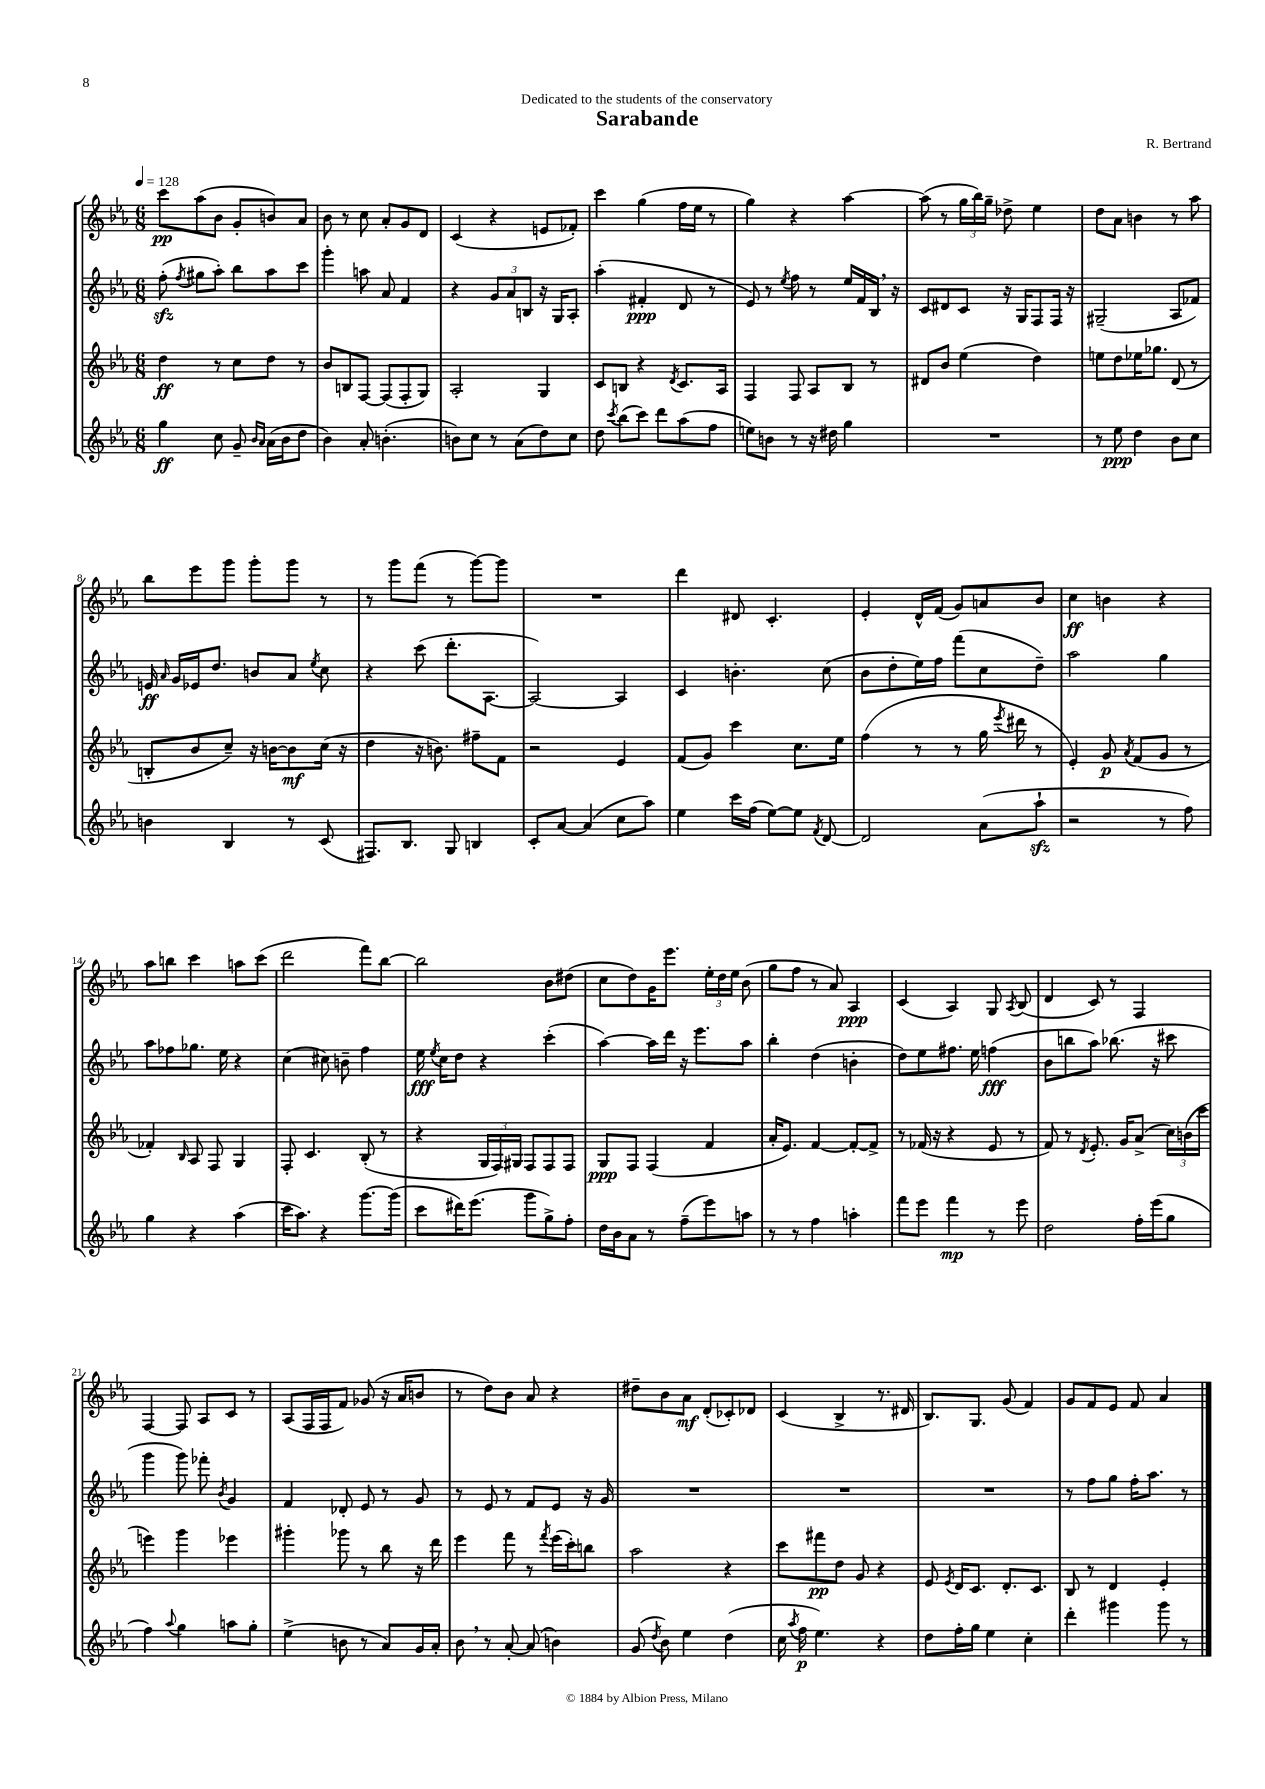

**kern	**dynam	**kern	**dynam	**kern	**dynam	**kern	**dynam
*part4	*part4	*part3	*part3	*part2	*part2	*part1	*part1
*staff4	*staff4	*staff3	*staff3	*staff2	*staff2	*staff1	*staff1
*clefG2	*	*clefG2	*	*clefG2	*	*clefG2	*
*k[b-e-a-]	*	*k[b-e-a-]	*	*k[b-e-a-]	*	*k[b-e-a-]	*
*M6/8	*	*M6/8	*	*M6/8	*	*M6/8	*
*MM128	*	*MM128	*	*MM128	*	*MM128	*
=1	=1	=1	=1	=1	=1	=1	=1
4gg\	ff	4dd\	ff	(8ffzz'\	.	8ccc\L	pp
.	.	.	.	8qff/	.	.	.
.	.	.	.	8gg#X\L	.	(8aa-\	.
8cc\	.	8r	.	8aa-'\J)	.	8b-\J	.
8g~/	.	8cc\L	.	8bb-\L	.	8g'/L	.
16qqb-/LL	.	.	.	.	.	.	.
16qqa-/JJ	.	.	.	.	.	.	.
(16a-\LL	.	8dd\J	.	8aa-\	.	8bn/)	.
16b-\J	.	.	.	.	.	.	.
8dd\J	.	8r	.	8ccc\J	.	8a-/J	.
=2	=2	=2	=2	=2	=2	=2	=2
4b-\)	.	8b-/L	.	4ggg'\	.	8b-\	.
.	.	8Bn/	.	.	.	8r	.
8a-'/	.	[8F/J	.	8aan\	.	8cc\	.
(4.bn'\	.	(8F/L]	.	8a-/	.	8a-'/L	.
.	.	8F'/	.	4f/	.	8g/	.
.	.	8G/J)	.	.	.	8d/J	.
=3	=3	=3	=3	=3	=3	=3	=3
8bn\L)	.	2A-'/	.	4r	.	(4c/	.
8cc\J	.	.	.	.	.	.	.
8r	.	.	.	12g/L	.	4r	.
.	.	.	.	12a-/	.	.	.
(8a-\L	.	.	.	.	.	.	.
.	.	.	.	12Bn/J	.	.	.
8dd\)	.	4G/	.	16r	.	8en/L	.
.	.	.	.	16G/KL	.	.	.
8cc\J	.	.	.	8A-'/J	.	8f-X'/J)	.
=4	=4	=4	=4	=4	=4	=4	=4
8dd\	.	8c/L	.	(4aa-'\	.	4ccc\	.
8qccc/	.	.	.	.	.	.	.
(8bb-\L	.	8Bn/J	.	.	.	.	.
8ccc\J)	.	4r	.	4f#X'/	ppp	(4gg\	.
8ddd\L	.	.	.	.	.	.	.
.	.	8qd/	.	.	.	.	.
(8aa-\	.	8.c/L	.	8d/	.	16ff\LL	.
.	.	.	.	.	.	16ee-\JJ	.
8ff\J	.	.	.	8r	.	8r	.
.	.	16A-/Jk	.	.	.	.	.
=5	=5	=5	=5	=5	=5	=5	=5
8een\L)	.	4F/	.	8e-/)	.	4gg\)	.
8bn\J	.	.	.	8r	.	.	.
.	.	.	.	8qee-/	.	.	.
8r	.	8F/	.	8ff\	.	4r	.
16r	.	8A-/L	.	8r	.	.	.
16dd#X\	.	.	.	.	.	.	.
4gg\	.	8B-/J	.	16ee-/LL	.	[4aa-\	.
.	.	.	.	16f/	.	.	.
.	.	8r	.	16B-,/JJ	.	.	.
.	.	.	.	16r	.	.	.
=6	=6	=6	=6	=6	=6	=6	=6
2.r	.	8d#X/L	.	8c/L	.	(8aa-\]	.
.	.	8b-/J	.	8d#X/	.	8r	.
.	.	(4ee-\	.	8c/J	.	24gg\LL	.
.	.	.	.	.	.	24bb-\)	.
.	.	.	.	.	.	24gg~\JJ	.
.	.	.	.	16r	.	8dd-X^\	.
.	.	.	.	16G/KL	.	.	.
.	.	4dd\)	.	8F/	.	4ee-\	.
.	.	.	.	16F/Jk	.	.	.
.	.	.	.	16r	.	.	.
=7	=7	=7	=7	=7	=7	=7	=7
8r	.	8een\L	.	(2G#X~/	.	8dd\L	.
8ee-\	ppp	8dd\	.	.	.	8a-\J	.
4dd\	.	16ee-X\K	.	.	.	4bn\	.
.	.	8.gg-X\J	.	.	.	.	.
8b-\L	.	(8d/	.	8A-/L	.	8r	.
8cc\J	.	8r	.	8f-X/J)	.	8aa-\	.
!!LO:LB:g=z
=8	=8	=8	=8	=8	=8	=8	=8
4bn\	.	8Bn'/L	.	16en/	ff	8bb-\L	.
.	.	.	.	16qqa-/	.	.	.
.	.	.	.	16g/LL	.	.	.
.	.	8b-/	.	16e-X/J	.	8eee-\	.
.	.	.	.	8.dd/J	.	.	.
4B-/	.	8cc~/J)	.	.	.	8ggg\J	.
.	.	16r	.	8bn/L	.	8ggg'\L	.
.	.	[16bn\KL	.	.	.	.	.
8r	.	8b\]	mf	8a-/J	.	8ggg\J	.
.	.	.	.	8qee-/	.	.	.
(8c/	.	(16cc\Jk	.	8cc\	.	8r	.
.	.	16r	.	.	.	.	.
=9	=9	=9	=9	=9	=9	=9	=9
8.F#X/L)	.	4dd\	.	4r	.	8r	.
.	.	.	.	.	.	8ggg\L	.
8.B-/J	.	.	.	.	.	.	.
.	.	16r	.	(8ccc\	.	(8fff\J	.
.	.	8.bn\)	.	.	.	.	.
8G/	.	.	.	8.ddd'\L	.	8r	.
4Bn/	.	8ff#X~\L	.	.	.	[8ggg\L)	.
.	.	.	.	[8.A-\J	.	.	.
.	.	8f\J	.	.	.	8ggg\J]	.
=10	=10	=10	=10	=10	=10	=10	=10
8c'/L	.	2r	.	2A-/_)	.	2.r	.
[8a-/J	.	.	.	.	.	.	.
(4a-/]	.	.	.	.	.	.	.
8cc\L	.	4e-/	.	4A-/]	.	.	.
8aa-\J)	.	.	.	.	.	.	.
=11	=11	=11	=11	=11	=11	=11	=11
4ee-\	.	(8f/L	.	4c/	.	4ddd\	.
.	.	8g/J)	.	.	.	.	.
16ccc\LL	.	4ccc\	.	4.bn'\	.	8d#X/	.
(16ff\JJ	.	.	.	.	.	.	.
[8ee-\L)	.	.	.	.	.	4.c'/	.
8ee-\J]	.	8.cc\L	.	.	.	.	.
8qf/	.	.	.	.	.	.	.
[8d/	.	.	.	(8cc\	.	.	.
.	.	16ee-\Jk	.	.	.	.	.
=12	=12	=12	=12	=12	=12	=12	=12
2d/]	.	(4ff\	.	8b-\L	.	4e-'/	.
.	.	.	.	8dd'\	.	.	.
.	.	8r	.	16ee-\L)	.	16d^^/LL	.
.	.	.	.	16ff\JJ	.	(16f/JJ	.
.	.	8r	.	(8fff\L	.	8g/L)	.
(8a-\L	.	16gg\	.	8cc\	.	8an/	.
.	.	8qeee-/	.	.	.	.	.
.	.	16ddd#X\	.	.	.	.	.
8aa-zz`\J	.	8r	.	8dd~\J)	.	8b-/J	.
=13	=13	=13	=13	=13	=13	=13	=13
2r	.	4e-'/)	.	2aa-\	.	4cc\	ff
.	.	8g/	p	.	.	4bn\	.
.	.	8qa-/	.	.	.	.	.
.	.	(8f/L	.	.	.	.	.
8r	.	8g/J	.	4gg\	.	4r	.
8ff\)	.	8r	.	.	.	.	.
!!LO:LB:g=z
=14	=14	=14	=14	=14	=14	=14	=14
4gg\	.	4f-X'/)	.	8aa-\L	.	8aa-\L	.
.	.	.	.	8ff-X\	.	8bbn\J	.
.	.	16qqB-/	.	.	.	.	.
4r	.	8A-/	.	8.gg-X\J	.	4ccc\	.
.	.	8F/	.	.	.	.	.
.	.	.	.	16ee-\	.	.	.
(4aa-\	.	4G/	.	4r	.	8aan\L	.
.	.	.	.	.	.	(8ccc\J	.
=15	=15	=15	=15	=15	=15	=15	=15
16ccc\KL	.	8F'/	.	(4cc\	.	2ddd\	.
8.aa-\J)	.	.	.	.	.	.	.
.	.	4.c/	.	.	.	.	.
4r	.	.	.	8cc#X\)	.	.	.
.	.	.	.	8bn~\	.	.	.
[8.ggg\L	.	(8B-'/	.	4ff\	.	8fff\L)	.
.	.	8r	.	.	.	[8bb-\J	.
(16ggg\Jk]	.	.	.	.	.	.	.
=16	=16	=16	=16	=16	=16	=16	=16
8ccc\L	.	4r	.	16ee-\	fff	2bb-\]	.
.	.	.	.	8qee-/	.	.	.
.	.	.	.	16cc\KL	.	.	.
16ddd#X\K)	.	.	.	8dd\J	.	.	.
(8.eee-\J	.	.	.	.	.	.	.
.	.	24G/LL	.	4r	.	.	.
.	.	24F/)	.	.	.	.	.
.	.	24G#X/JJ	.	.	.	.	.
8ggg\L	.	8F/L	.	.	.	.	.
8gg^\)	.	8F/	.	(4ccc'\	.	8b-\L	.
8ff'\J	.	8F/J	.	.	.	(8dd#X\J	.
=17	=17	=17	=17	=17	=17	=17	=17
16dd\LL	.	8G/L	ppp	[4aa-\)	.	8cc\L	.
16b-\J	.	.	.	.	.	.	.
8a-\J	.	8F/J	.	.	.	8dd\)	.
8r	.	(4F/	.	16aa-\LL]	.	16g\K	.
.	.	.	.	16ddd\JJ	.	8.eee-\J	.
(8ff~\L	.	.	.	16r	.	.	.
.	.	.	.	8.eee-\L	.	.	.
8eee-\)	.	4f/	.	.	.	24ee-'\LL	.
.	.	.	.	.	.	24dd\	.
.	.	.	.	.	.	24ee-\JJ	.
8aan\J	.	.	.	8aa-\J	.	(8b-\	.
=18	=18	=18	=18	=18	=18	=18	=18
8r	.	16a-'/KL	.	4bb-'\	.	8gg\L	.
.	.	8.e-/J)	.	.	.	.	.
8r	.	.	.	.	.	8ff\J	.
4ff\	.	[4f/	.	(4dd\	.	8r	.
.	.	.	.	.	.	8a-/)	.
4aan'\	.	8f'/L_	.	4bn'\	.	4A-/	ppp
.	.	8f^/J]	.	.	.	.	.
=19	=19	=19	=19	=19	=19	=19	=19
8fff\L	.	8r	.	8dd\L)	.	(4c/	.
8eee-\J	.	(16f-X/	.	8ee-\	.	.	.
.	.	16r	.	.	.	.	.
4fff\	mp	4r	.	8.ff#X\J	.	4A-/)	.
.	.	.	.	16ee-\	.	.	.
8r	.	8e-/	.	(4ffn\	fff	8G/	.
.	.	.	.	.	.	8qA-/	.
8eee-\	.	8r	.	.	.	(8B-/	.
=20	=20	=20	=20	=20	=20	=20	=20
2dd\	.	8f/)	.	8b-\L	.	4d/	.
.	.	8r	.	8bbn\	.	.	.
.	.	8qd/	.	.	.	.	.
.	.	8.e-'/	.	8aa-\J)	.	8c/)	.
.	.	.	.	(8.bb-X\	.	8r	.
.	.	16g/KL	.	.	.	.	.
16ff'\LL	.	(8a-^/J	.	.	.	4F/	.
(16eee-\J	.	.	.	16r	.	.	.
8gg\J	.	24cc\LL)	.	8ccc#X\	.	.	.
.	.	(24bn\	.	.	.	.	.
.	.	24ccc\JJ	.	.	.	.	.
!!LO:LB:g=z
=21	=21	=21	=21	=21	=21	=21	=21
4ff\)	.	4eeen\)	.	4ggg\	.	[4F/	.
8qqaa-/	.	.	.	.	.	.	.
4gg\	.	4ggg\	.	8ggg\)	.	8F/]	.
.	.	.	.	8fff-X'\	.	8A-/L	.
.	.	.	.	8qb-/	.	.	.
8aan\L	.	4eee-X\	.	4g/	.	8c/J	.
8gg'\J	.	.	.	.	.	8r	.
=22	=22	=22	=22	=22	=22	=22	=22
(4ee-^\	.	4ggg#X'\	.	4f/	.	(8A-/L	.
.	.	.	.	.	.	16F/L	.
.	.	.	.	.	.	16F/J	.
8bn\	.	8ggg-X\	.	8d-X'/	.	8f/J)	.
8r	.	8r	.	8e-/	.	(8g-X/	.
8a-/L)	.	8bb-\	.	8r	.	16r	.
.	.	.	.	.	.	16a-/KL	.
16g/L	.	16r	.	8g/	.	8bn/J	.
16a-'/JJ	.	16ddd\	.	.	.	.	.
=23	=23	=23	=23	=23	=23	=23	=23
8b-,\	.	4eee-\	.	8r	.	8r	.
8r	.	.	.	8e-/	.	8dd\L)	.
[8a-'/	.	8fff\	.	8r	.	8b-\J	.
(8a-/]	.	8r	.	8f/L	.	8a-/	.
.	.	8qfff/	.	.	.	.	.
4bn\)	.	(16eee-\LL	.	8e-/J	.	4r	.
.	.	16ccc'\J)	.	.	.	.	.
.	.	8bbn\J	.	16r	.	.	.
.	.	.	.	16g/	.	.	.
=24	=24	=24	=24	=24	=24	=24	=24
(8g/	.	2aa-\	.	2.r	.	8dd#X~\L	.
8qdd/	.	.	.	.	.	.	.
8b-\)	.	.	.	.	.	8b-\	.
4ee-\	.	.	.	.	.	8a-\J	mf
.	.	.	.	.	.	(8d'/L	.
(4dd\	.	4r	.	.	.	8c-X'/)	.
.	.	.	.	.	.	8d-X/J	.
=25	=25	=25	=25	=25	=25	=25	=25
16cc\	.	8ccc\L	.	2.r	.	(4c/	.
8qaa-/	.	.	.	.	.	.	.
16ff\	p	.	.	.	.	.	.
4.ee-\)	.	8fff#X\	pp	.	.	.	.
.	.	8dd\J	.	.	.	4B-^/	.
.	.	8g/	.	.	.	.	.
4r	.	4r	.	.	.	8.r	.
.	.	.	.	.	.	16d#X/	.
=26	=26	=26	=26	=26	=26	=26	=26
8dd\L	.	8e-/	.	2.r	.	8.B-/L)	.
.	.	8qe-/	.	.	.	.	.
16ff'\L	.	16d/KL	.	.	.	.	.
16gg\JJ	.	8.c/J	.	.	.	8.G/J	.
4ee-\	.	.	.	.	.	.	.
.	.	8.d'/L	.	.	.	(8g/	.
4cc'\	.	.	.	.	.	4f/)	.
.	.	8.c/J	.	.	.	.	.
=27	=27	=27	=27	=27	=27	=27	=27
4ddd'\	.	8B-/	.	8r	.	8g/L	.
.	.	8r	.	8ff\L	.	8f/	.
4ggg#X\	.	4d/	.	8gg\J	.	8e-/J	.
.	.	.	.	16ff'\KL	.	8f/	.
.	.	.	.	8.aa-\J	.	.	.
8ggg#\	.	4e-'/	.	.	.	4a-/	.
8r	.	.	.	8r	.	.	.
==	==	==	==	==	==	==	==
*-	*-	*-	*-	*-	*-	*-	*-
